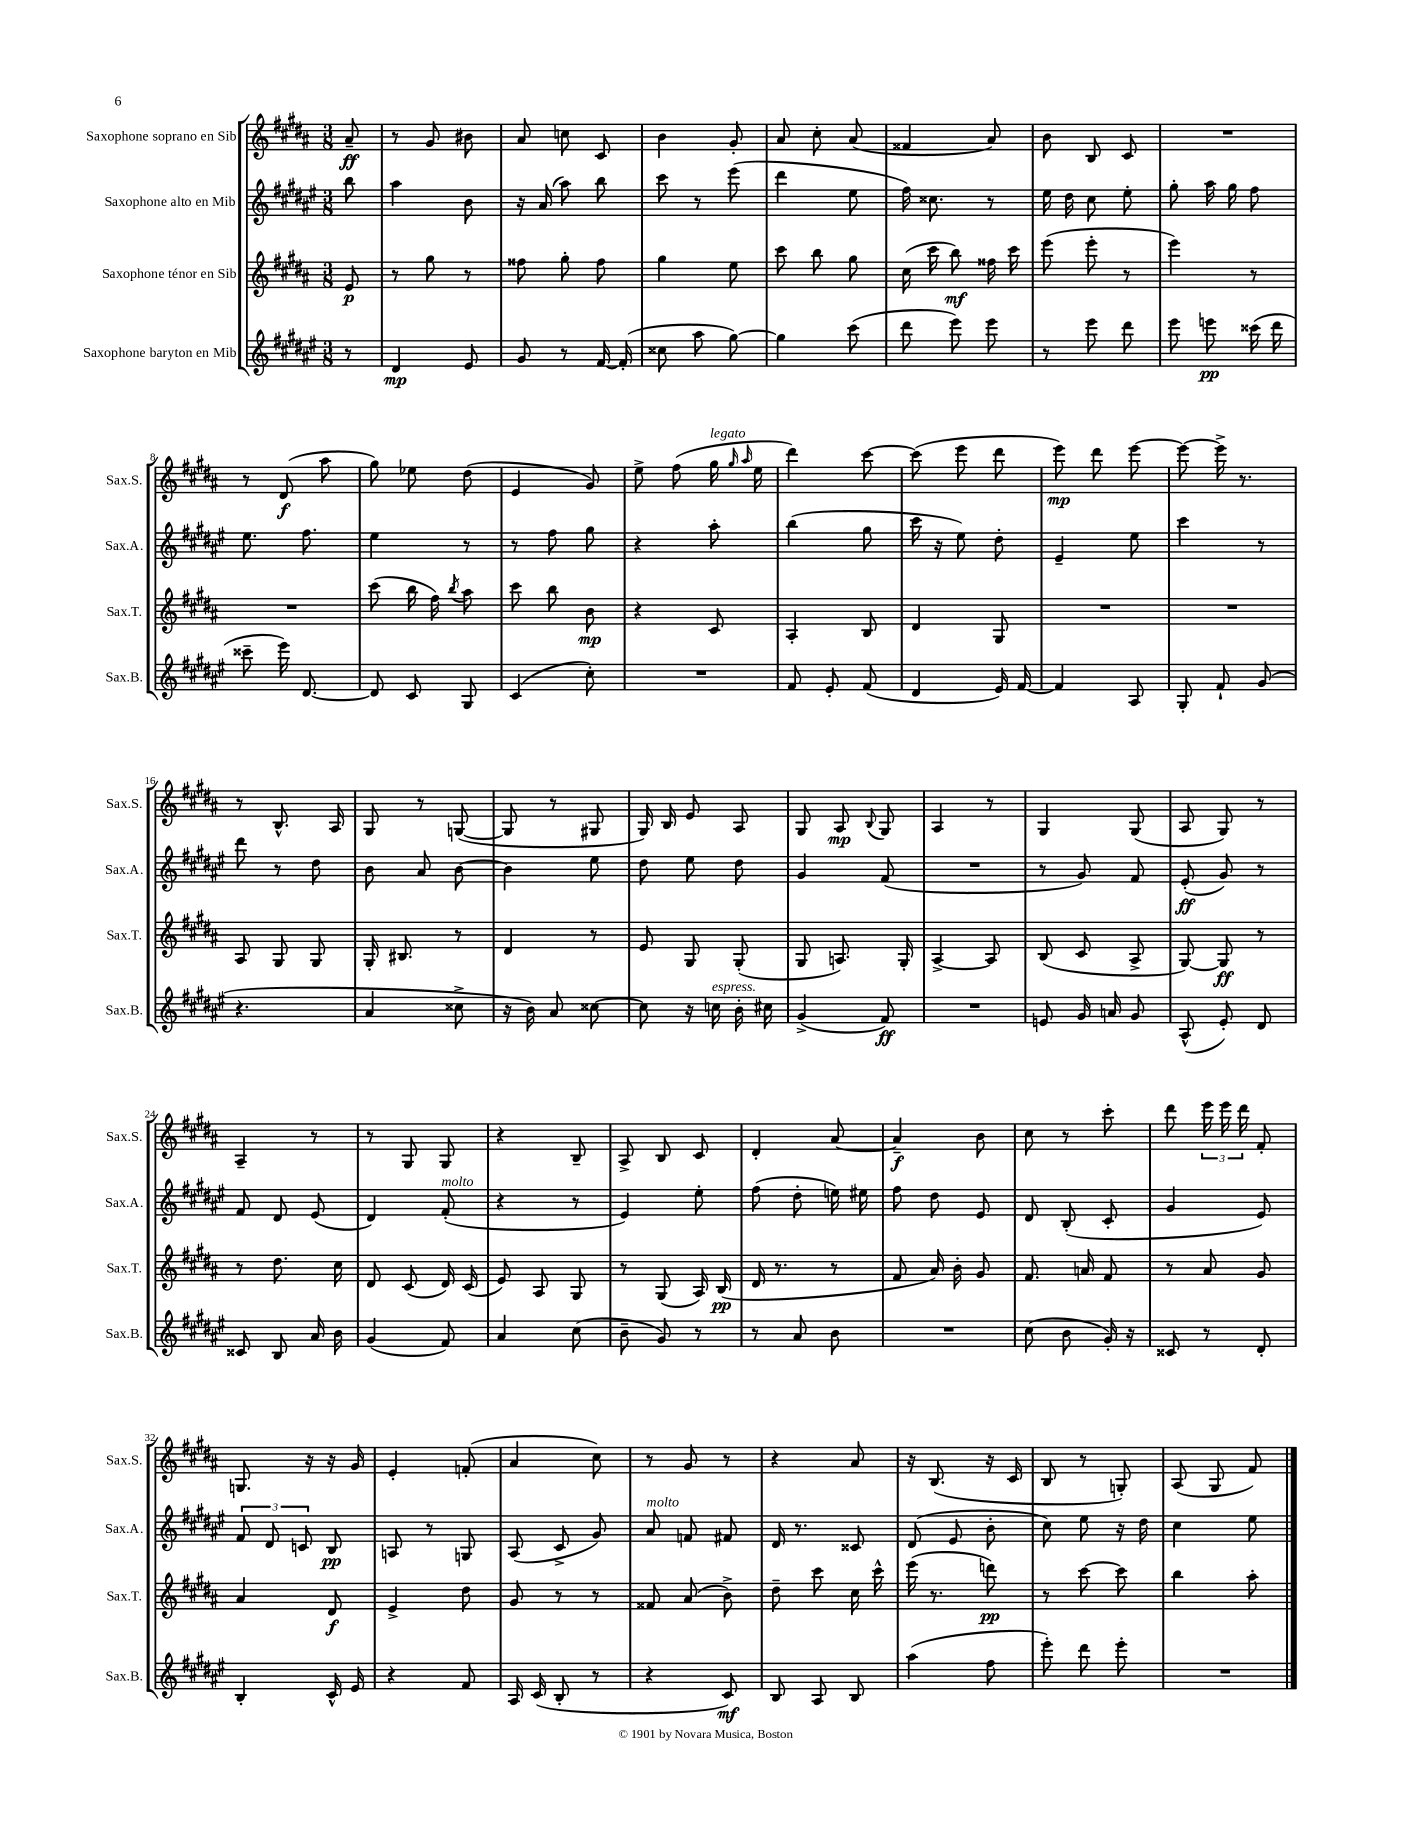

**kern	**kern	**kern	**kern
*staff4	*staff3	*staff2	*staff1
*clefG2	*clefG2	*clefG2	*clefG2
*k[f#c#g#d#a#e#]	*k[f#c#g#d#a#]	*k[f#c#g#d#a#e#]	*k[f#c#g#d#a#]
*M3/8	*M3/8	*M3/8	*M3/8
8r	8e	8bb	8a#~
=	=	=	=
4d#	8r	4aa#	8r
.	8gg#	.	8g#
8e#	8r	8b	8b#
=	=	=	=
8g#	8ff##	16r	8a#
.	.	(16a#	.
8r	8gg#'	8aa#)	8cc
[16f#	8ff##	8bb	8c#
(16f#']	.	.	.
=	=	=	=
8cc##	4gg#	8ccc#	4b
8aa#	.	8r	.
[8gg#)	8ee	(8eee#	8g#'
=	=	=	=
4gg#]	8ccc#	4ddd#	8a#
.	8bb	.	8cc#'
(8ccc#	8gg#	8ee#	(8a#
=	=	=	=
8ddd#	(16cc#	16ff#)	4f##
.	16ccc#	8.cc##	.
8eee#)	8bb)	.	.
8eee#	16ff##	8r	8a#)
.	16ccc#	.	.
=	=	=	=
8r	(8eee	16ee#	8b
.	.	16dd#	.
8eee#	8eee'	8cc#	8B
8ddd#	8r	8ee#'	8c#
=	=	=	=
8eee#	4eee)	8gg#'	4.r
8eee	.	16aa#	.
.	.	16gg#	.
(16ccc##	8r	8ff#	.
16ddd#	.	.	.
=	=	=	=
8ccc##~	4.r	8.ee#	8r
16eee#)	.	.	(8d#
[8.d#	.	8.ff#	.
.	.	.	8aa#
=	=	=	=
8d#]	(8ccc#	4ee#	8gg#)
8c#	16bb	.	8ee-
.	16ff#)	.	.
.	8qbb	.	.
8G#	8aa#	8r	(8dd#
=	=	=	=
(4c#	8ccc#	8r	4e
.	8bb	8ff#	.
8cc#')	8b	8gg#	8g#)
=	=	=	=
4.r	4r	4r	8ee^
.	.	.	(8ff#
.	8c#	8aa#'	16gg#
.	.	.	16qqgg#
.	.	.	16qqaa#
.	.	.	16ee
=	=	=	=
8f#	4A#'	(4bb	4ddd#)
8e#'	.	.	.
(8f#	8B	8gg#	[8ccc#
=	=	=	=
4d#	4d#	16ccc#	(8ccc#]
.	.	16r	.
.	.	8ee#)	8eee
16e#)	8G#	8dd#'	8ddd#
[16f#	.	.	.
=	=	=	=
4f#]	4.r	4e#~	8eee)
.	.	.	8ddd#
8A#	.	8ee#	[8eee
=	=	=	=
8G#'	4.r	4ccc#	8eee_
8f#`	.	.	16eee^]
.	.	.	8.r
(8g#	.	8r	.
=	=	=	=
4.r	8A#	8ddd#	8r
.	8G#	8r	8.B^^
.	8G#	8dd#	.
.	.	.	16A#
=	=	=	=
4a#	16G#'	8b	8G#
.	8.B#	.	.
.	.	8a#	8r
8cc##^	8r	[8b	([8G
=	=	=	=
16r	4d#	4b]	8G]
16b)	.	.	.
8a#	.	.	8r
[8cc##	8r	8ee#	8G#
=	=	=	=
8cc##]	8e	8dd#	16G#)
.	.	.	16B
16r	8G#	8ee#	8e
16cc	.	.	.
16b'	(8G#'	8dd#	8A#
16cc#	.	.	.
=	=	=	=
(4g#^	8G#	4g#	8G#
.	8.A)	.	8A#
.	.	.	8qqB
8f#)	.	(8f#	8G#
.	16G#'	.	.
=	=	=	=
4.r	[4A#^	4.r	4A#
.	8A#]	.	8r
=	=	=	=
8e	(8B	8r	4G#
16g#	8c#	8g#)	.
16a	.	.	.
8g#	8A#^	8f#	(8G#
=	=	=	=
(8A#^^	[8G#)	(8e#'	8A#
8e#')	8G#]	8g#)	8G#)
8d#	8r	8r	8r
=	=	=	=
8c##	8r	8f#	4A#~
8B	8.dd#	8d#	.
16a#	.	(8e#	8r
16b	16cc#	.	.
=	=	=	=
(4g#	8d#	4d#)	8r
.	(8c#	.	8G#
8f#)	16d#)	(8f#'	8G#
.	(16c#	.	.
=	=	=	=
4a#	8e)	4r	4r
.	8A#	.	.
(8cc#	8G#	8r	8B~
=	=	=	=
8b~	8r	4e#)	8A#^
8g#)	(8G#	.	8B
8r	16A#)	8ee#'	8c#
.	(16B	.	.
=	=	=	=
8r	16d#	(8ff#	4d#'
.	8.r	.	.
8a#	.	8dd#'	.
8b	8r	16ee)	[8a#
.	.	16ee#	.
=	=	=	=
4.r	8f#	8ff#	4a#~]
.	16a#)	8dd#	.
.	16b'	.	.
.	8g#	8e#	8b
=	=	=	=
(8cc#	8.f#	8d#	8cc#
8b	.	(8B'	8r
.	16a	.	.
16g#')	8f#	8c#'	8ccc#'
16r	.	.	.
=	=	=	=
8c##	8r	4g#	8ddd#
8r	8a#	.	24eee
.	.	.	24eee
.	.	.	24ddd#
8d#'	8g#	8e#)	8f#'
=	=	=	=
4B'	4a#	12f#	8.G
.	.	12d#	.
.	.	12c	.
.	.	.	16r
16c#^^	8d#	8B	16r
16e#	.	.	16g#
=	=	=	=
4r	4e^	8A	4e'
.	.	8r	.
8f#	8dd#	8G	(8f'
=	=	=	=
16A#	8g#	(8A#	4a#
(16c#	.	.	.
8B'	8r	8c#^	.
8r	8r	8g#)	8cc#)
=	=	=	=
4r	8f##	8a#	8r
.	(8a#	8f	8g#
8c#)	8b^)	8f#	8r
=	=	=	=
8B	8dd#~	16d#	4r
.	.	8.r	.
8A#	8ccc#	.	.
8B	16cc#	8c##	8a#
.	16ccc#^^	.	.
=	=	=	=
(4aa#	(16eee	(8d#	16r
.	8.r	.	(8.B
.	.	8e#	.
8ff#	8ddd)	8b'	16r
.	.	.	16c#
=	=	=	=
8eee#')	8r	8cc#)	8B
8ddd#	[8ccc#	8ee#	8r
8eee#'	8ccc#]	16r	8G')
.	.	16dd#	.
=	=	=	=
4.r	4bb	4cc#	(8A#
.	.	.	8G#
.	8aa#'	8ee#	8f#)
==	==	==	==
*-	*-	*-	*-
